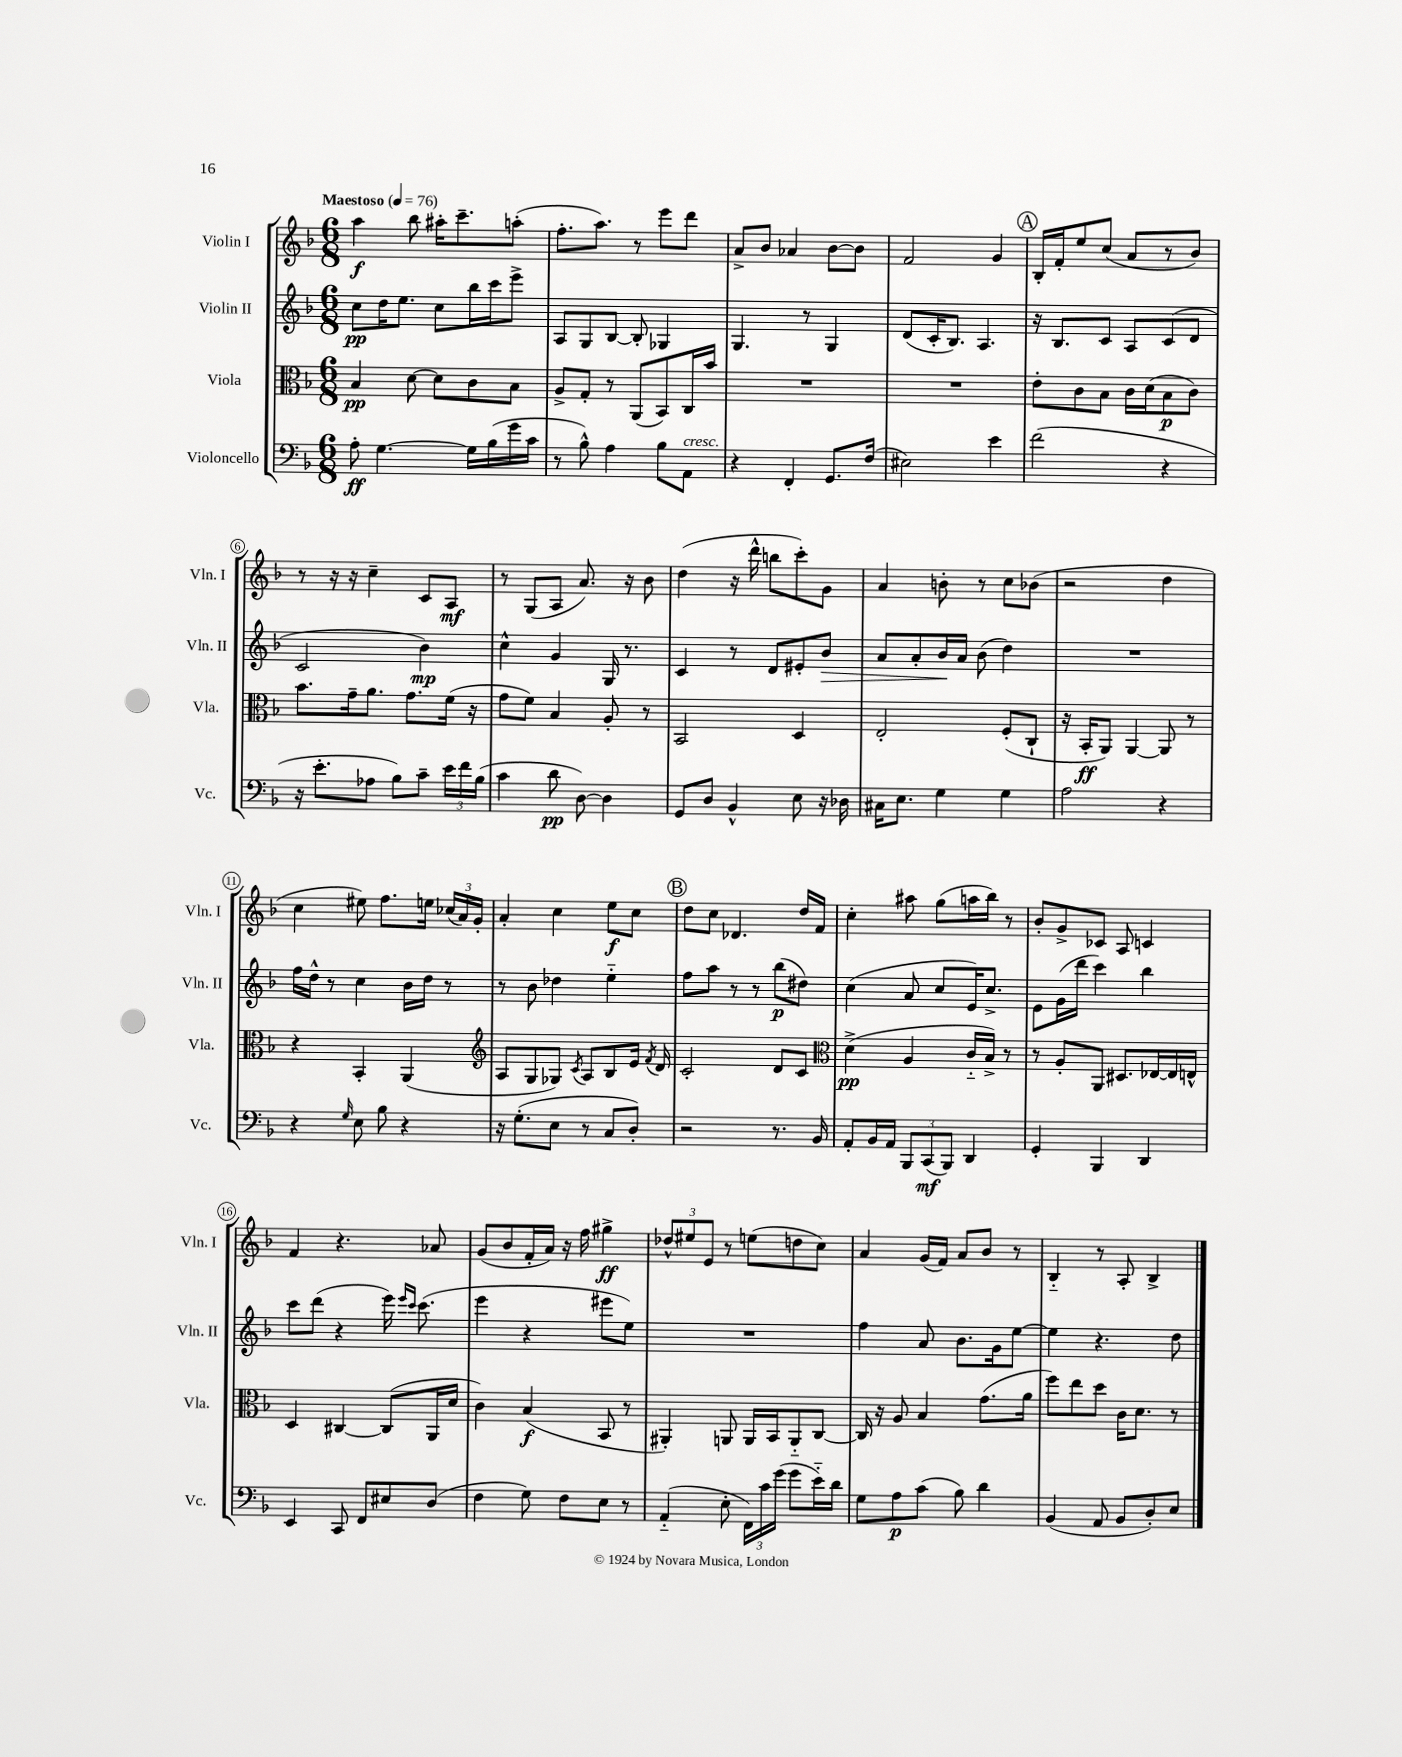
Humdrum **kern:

**kern	**kern	**kern	**kern
*staff4	*staff3	*staff2	*staff1
*clefF4	*clefC3	*clefG2	*clefG2
*k[b-]	*k[b-]	*k[b-]	*k[b-]
*M6/8	*M6/8	*M6/8	*M6/8
*MM76	*MM76	*MM76	*MM76
8A'	4B-	8cc	4aa
[4.G	.	16dd	.
.	.	8.ee	.
.	[8d	.	8bb-
.	8d]	8cc	16aa#'
.	.	.	8.ccc~
16G]	8c	16bb-	.
(16B-	.	16ccc	.
16g	8B-	8eee^	(8aa'
16c	.	.	.
=	=	=	=
8r	8A^	8A	8.ff'
8B-^^)	8G'	8G	.
.	.	.	8.aa)
4A	8r	[8B-	.
.	(8AA	8B-']	8r
8B-	8BB-)	4G-	8eee
8AA	16C	.	8ddd
.	16b-	.	.
=	=	=	=
4r	2.r	4.G	8a^
.	.	.	8b-
4FF'	.	.	4a-
.	.	8r	.
8.GG	.	4G	[8b-
.	.	.	8b-]
(16F	.	.	.
=	=	=	=
2E#)	2.r	(8d	2f
.	.	16c'	.
.	.	8.B-)	.
.	.	4.A	.
4e	.	.	4g
=	=	=	=
(2f	8e'	16r	16B-'
.	.	8.B-	16f'
.	8c	.	8ee
.	8B-	8c	(8cc
.	16c	8A	8a
.	(16d	.	.
4r	8B-	(8c	8r
.	8c)	8d	8b-)
=	=	=	=
16r	8.b-	2c	8r
8.e'	.	.	.
.	.	.	16r
.	16g~	.	16r
8A-	8.a	.	4cc~
8B-)	.	.	.
.	8.g	.	.
8c~	.	4b-)	8c
24e	(16f	.	8A
24f	.	.	.
.	16r	.	.
(24B-	.	.	.
=	=	=	=
4c	8g	4cc^^	8r
.	8f)	.	(8G
8d	4B-	4g	8A
[8D)	.	.	8.a)
4D]	8A'	16G	.
.	.	8.r	16r
.	8r	.	8b-
=	=	=	=
8GG	2BB-	4c	(4dd
8D	.	.	.
4BB-^^	.	8r	16r
.	.	.	16ddd^^
.	.	8d	8bb
8E	4D	8e#'	8ccc')
16r	.	8b-	8g
16D-	.	.	.
=	=	=	=
16C#	2E'	8a	4a
8.E	.	.	.
.	.	8a'	.
4G	.	16b-	8b'
.	.	16a	.
.	.	(8b-	8r
4G	(8F'	4dd)	8cc
.	8C`	.	(8b-
=	=	=	=
2A	16r	2.r	2r
.	16BB-'	.	.
.	8AA)	.	.
.	[4AA	.	.
4r	8AA]	.	4dd
.	8r	.	.
=	=	=	=
4r	4r	16ff	4cc
.	.	16dd^^	.
.	.	8r	.
16qqG	.	.	.
8E	4BB-'	4cc	8ee#)
8B-	.	.	8.ff
4r	(4AA	16b-	.
.	.	16dd	16ee
.	.	8r	(24cc-
.	.	.	24a)
.	.	.	24g'
=	=	=	=
*	*clefG2	*	*
16r	8A	8r	4a'
(8.G'	.	.	.
.	8G	8b-	.
8E	8G-)	4dd-	4cc
.	8qc	.	.
8r	8A	.	.
8C	8B-	4ee'~	8ee
8D')	16e	.	8cc
.	8qf	.	.
.	16d	.	.
=	=	=	=
2r	2c'	8ff	8dd
.	.	8aa	8cc
.	.	8r	4.d-
.	.	8r	.
8.r	8d	(8bb-	.
.	8c	8dd#)	16dd
16BB-	.	.	16f
=	=	=	=
*	*clefC3	*	*
8AA'	(4d^	(4cc	4cc'
16BB-	.	.	.
16AA	.	.	.
12BBB-	4A	8a	8aa#
(12CC	.	.	.
.	.	8cc	(8gg
12BBB-)	.	.	.
4DD	16c'~	16e)	16aa
.	16B-^)	8.cc^	16bb-)
.	8r	.	8r
=	=	=	=
4GG'	8r	8e	8b-'
.	8A'	(16g	8g^
.	.	16ddd	.
4BBB-	8AA	4ccc)	8c-
.	8.D#	.	8A
4DD	.	4bb-	4c
.	[16E-	.	.
.	16E-]	.	.
.	16E^^	.	.
=	=	=	=
4EE	4D	8ccc	4f
.	.	(8ddd	.
8CC	[4C#	4r	4.r
8FF	.	.	.
8E#	(8C#]	16eee)	.
.	.	16qqeee	.
.	.	16qqccc	.
.	.	(8.ccc	.
(8D	16AA	.	8a-
.	16d	.	.
=	=	=	=
4F	4c)	4eee	(8g
.	.	.	8b-
8G)	(4B-	4r	16f'
.	.	.	16a)
8F	.	.	16r
.	.	.	16ff
8E	8BB-	8eee#	4gg#^
8r	8r	8ee)	.
=	=	=	=
(4AA'~	4AA#')	2.r	12dd-^^
.	.	.	12ee#
.	.	.	12e
8E'	8AA	.	8r
24FF)	16AA	.	(8ee
24c	.	.	.
.	16BB-	.	.
(24g	.	.	.
8g	8AA'~	.	8dd
16e'~)	[8C	.	8cc)
16d	.	.	.
=	=	=	=
8G	16C]	4ff	4a
.	16r	.	.
8A	8A	.	.
(8c	4B-	8a	(16g
.	.	.	16f)
8B-)	.	8.b-	8a
4d	(8.g	.	8b-
.	.	16g	.
.	.	[8ee	8r
.	16a	.	.
=	=	=	=
(4BB-	8ff)	4ee]	4B-'~
.	8ee	.	.
8AA	8dd	4.r	8r
8BB-	16c	.	8A'
.	8.d	.	.
8D')	.	.	4B-^
8E	8r	8dd	.
==	==	==	==
*-	*-	*-	*-
